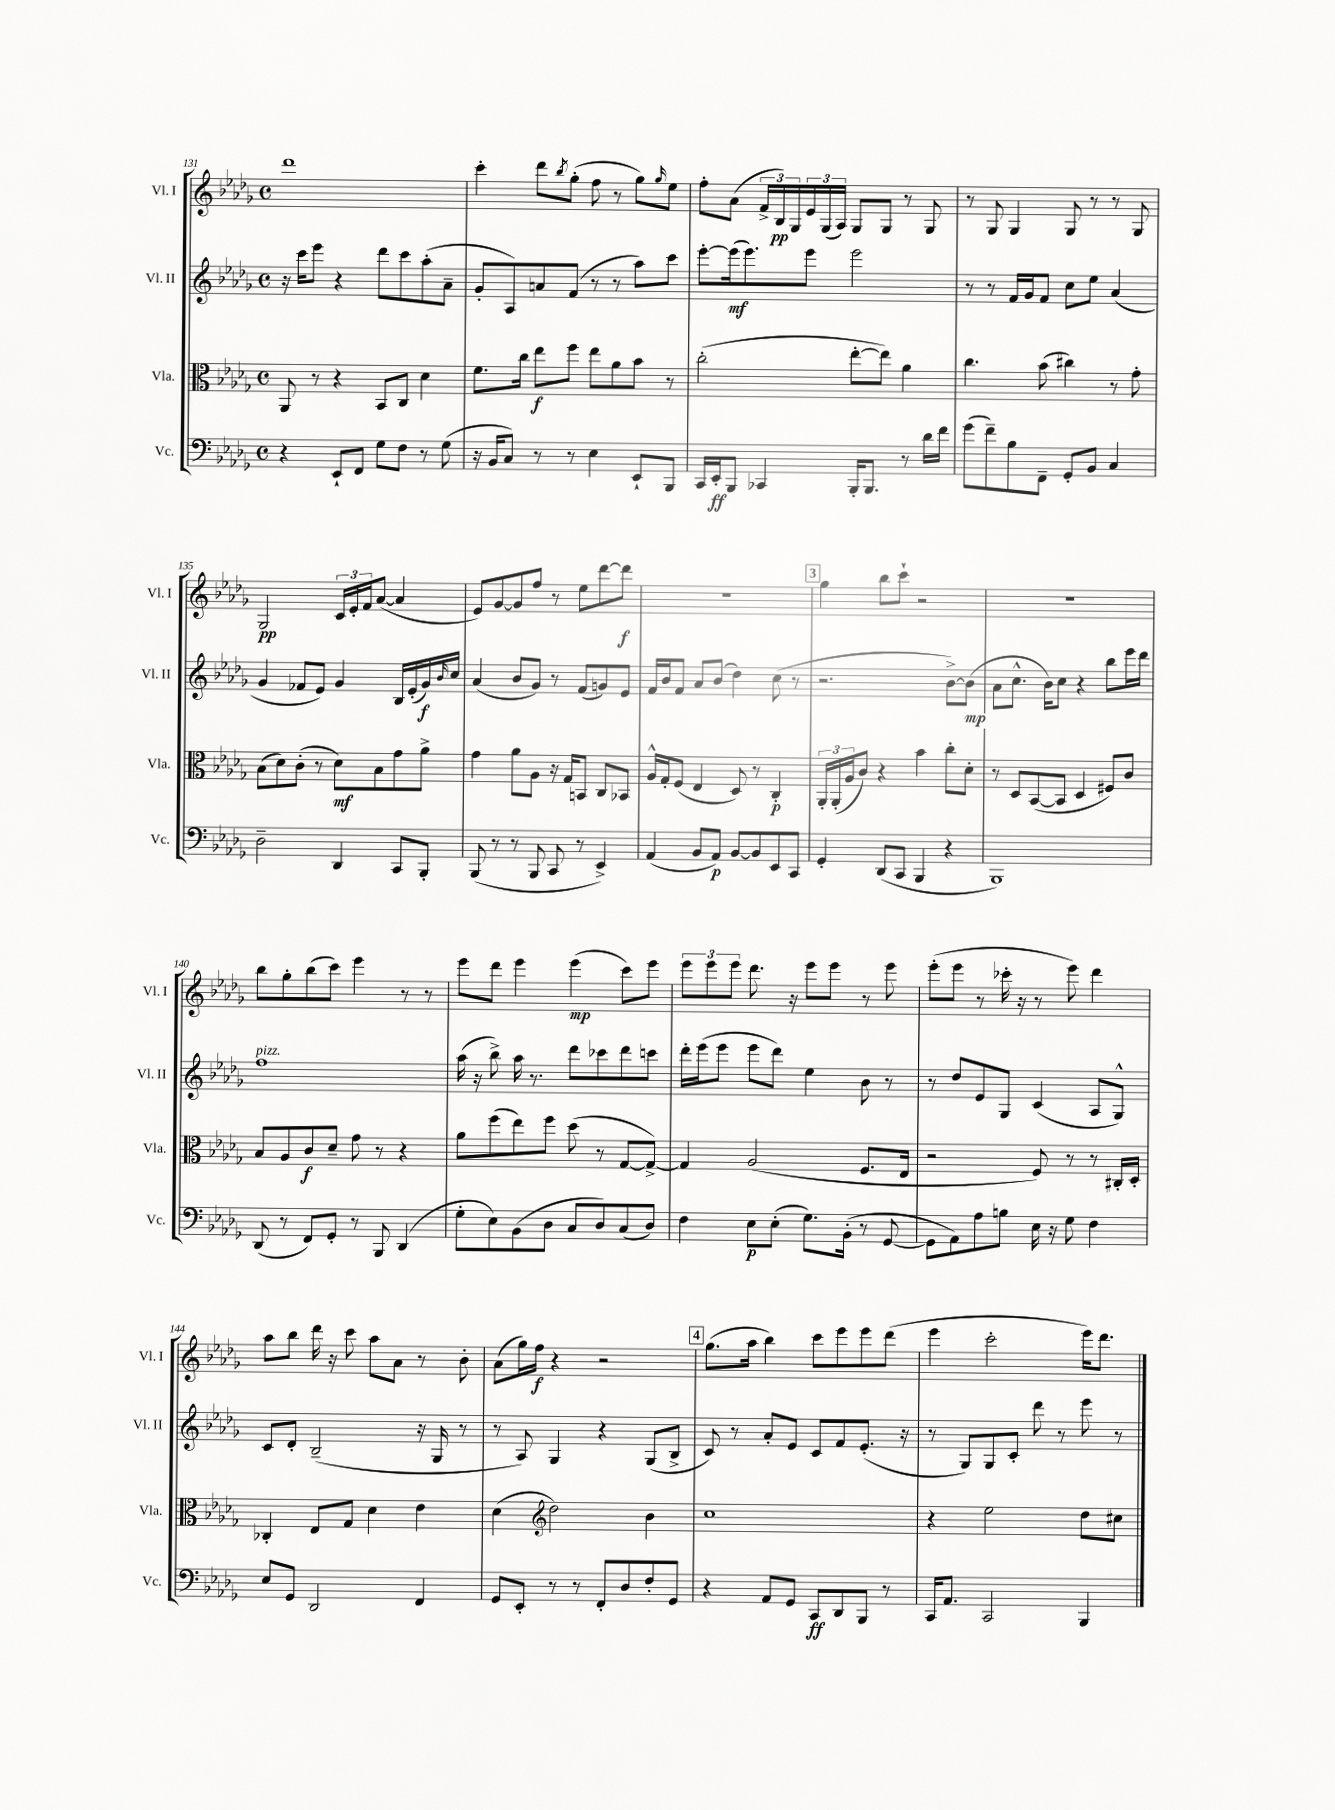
<<
\new StaffGroup <<
\new Staff = "s0" \with { instrumentName = "Vl. I" shortInstrumentName = "Vl. I" } {
    \clef treble \key des \major \defaultTimeSignature \time 4/4
    des'''1 |
    c'''4-. des'''8 \acciaccatura { bes''8 } ges''8-.( f''8 r8 ges''8) \grace { ges''16 } ees''8 |
    f''8-. aes'8( \tuplet 3/2 { f'16-> bes16\pp) ges16 } \tuplet 3/2 { ees'16 ges16( aes16) } ges8 ges8 r8 ges8 |
    r8 ges8 ges4 ges8 r8 r8 ges8 |
    ges2\pp \tuplet 3/2 { c'16 ees'16-. f'16 } aes'8~( aes'4 |
    ees'8) ges'8~ ges'8 f''8 r8 ees''8 des'''8~ des'''8\f |
    R1 |
    \mark \markup { \box "3" } ges''4 bes''8 c'''8-! r2 |
    R1 |
    bes''8 ges''8-. bes''8( c'''8) ees'''4 r8 r8 |
    ees'''8 des'''8 ees'''4 ees'''4\mp( c'''8) ees'''8 |
    \tuplet 3/2 { ees'''8 ees'''8 ees'''8 } des'''8. r16 ees'''8 ees'''8 r8 ees'''8 |
    ees'''8-.( ees'''8 r8 ces'''16-. r16 r8 ees'''8) des'''4 |
    aes''8 bes''8 des'''16 r16 c'''8 aes''8 aes'8 r8 bes'8-. |
    aes'8( ges''16) f''16\f r4 r2 |
    \mark \markup { \box "4" } ges''8.( aes''16 bes''4) c'''8 ees'''8 ees'''8 des'''8( |
    ees'''4 c'''2-. ees'''16) des'''8. \bar "|." |
}
\new Staff = "s1" \with { instrumentName = "Vl. II" shortInstrumentName = "Vl. II" } {
    \clef treble \key des \major \defaultTimeSignature \time 4/4
    r16 c'''16 ees'''8 r4 des'''8 c'''8 aes''8-.( aes'8-- |
    ges'8-. aes8) a'8 f'8( r8 r8 aes''8) c'''8 |
    ees'''8~-. ees'''16\mf( ees'''8.) ees'''8 ees'''2 |
    r8 r8 f'16 ges'16 f'8 c''8 ees''8 aes'4( |
    ges'4 fes'8 ees'8) ges'4 bes16 ees'16-.( ges'16\f) \grace { bes'16 } c''16 |
    aes'4( bes'8 ges'8) r8 f'8( g'8) ees'8 |
    f'16 bes'16 f'8 aes'8 bes'8( des''4) c''8( r8 |
    \mark \markup { \box "3" } r2. bes'8~->) bes'8\mp( |
    aes'8 c''8.-^ bes'16) c''8 r4 bes''8 ees'''16 des'''16 |
    f''1^\markup { \italic "pizz." } |
    aes''16( r16 bes''8->) aes''16 r8. des'''8 ces'''8 des'''8 c'''8 |
    des'''16-. ees'''16( ees'''8 ees'''8 des'''8) ees''4 bes'8 r8 |
    r8 des''8 ees'8 ges8 c'4( aes8 ges8-^) |
    c'8 des'8-. bes2--( r16 ges16 r8 |
    r8 aes8) ges4 r4 ges8( bes8-> |
    \mark \markup { \box "4" } c'8) r8 aes'8-. ees'8 c'8 f'8 ees'8.-.( r16 |
    r8 ges8) ges8 c'8-. des'''8 r8 ees'''8 r8 \bar "|." |
}
\new Staff = "s2" \with { instrumentName = "Vla." shortInstrumentName = "Vla." } {
    \clef alto \key des \major \defaultTimeSignature \time 4/4
    aes,8 r8 r4 bes,8 c8 des'4 |
    f'8. c''16 ees''8\f f''8 ees''8 aes'8 bes'8 r8 |
    c''2-.( ees''8~-. ees''8) aes'4 |
    c''4. bes'8( cis''4) r8 ges'8-. |
    bes8( des'8) c'8-.( r8 des'8\mf) bes8 ges'8 aes'8-> |
    ges'4 aes'8 aes8 r16 ges16 b,8 c8 bes,8 |
    aes16-^ ges16-. f8( ees4 des8) r8 c4-.\p |
    \mark \markup { \box "3" } \tuplet 3/2 { aes,16-. aes,16-.( aes16 } c'8) r4 bes'4 c''8-. des'8-. |
    r8 des8 bes,8~( bes,8 des4 fis8) c'8 |
    bes8 aes8 c'8\f des'8-- ges'8 r8 r4 |
    aes'8 f''8( ees''8) f''8 des''8( r8 ges8~ ges8~->) |
    ges4 aes2( f8. ees16 |
    r2 f8) r8 r8 cis16-. des16-. |
    ces4-. ees8 ges8 des'4 ees'4 |
    des'4( \clef treble des''2) bes'4 |
    \mark \markup { \box "4" } c''1 |
    r4 ees''2 des''8 cis''8 \bar "|." |
}
\new Staff = "s3" \with { instrumentName = "Vc." shortInstrumentName = "Vc." } {
    \clef bass \key des \major \defaultTimeSignature \time 4/4
    r4 ees,8-! f,8 ges8 f8 r8 ges8( |
    r16 bes,16 c8) r8 r8 ees4 ees,8-! bes,,8 |
    c,16 ees,16-.\ff bes,,8 ces,4 bes,,16-. bes,,8. r8 des'16 f'16 |
    ges'8( f'8--) bes8 f,8-- ges,8-. bes,8 c4 |
    des2-- des,4 c,8 bes,,8-. |
    bes,,8( r8 r8 bes,,8 c,8 r8 ees,4->) |
    aes,4( bes,8 aes,8\p) bes,8~ bes,8 ees,8 c,8 |
    \mark \markup { \box "3" } ges,4-. des,8( c,8 bes,,4 r4 |
    bes,,1) |
    des,8( r8 f,8) ges,8-. r8 bes,,8 des,4( |
    ges8-. ees8) bes,8( des8 c8 des8) c8( des8) |
    f4 ees8\p ees8-.( ges8.) bes,16-.( r8 ges,8~ |
    ges,8 aes,8) aes8 b8 ees16 r16 ges8 f4 |
    ees8 ges,8 des,2 f,4 |
    ges,8 ees,8-. r8 r8 f,8-. des8 f8-. ges,8 |
    \mark \markup { \box "4" } r4 aes,8 ges,8 c,8\ff des,8 bes,,8 r8 |
    c,16 aes,8. c,2 bes,,4 \bar "|." |
}
>>
>>
\layout { \context { \Score currentBarNumber = #131 } }
